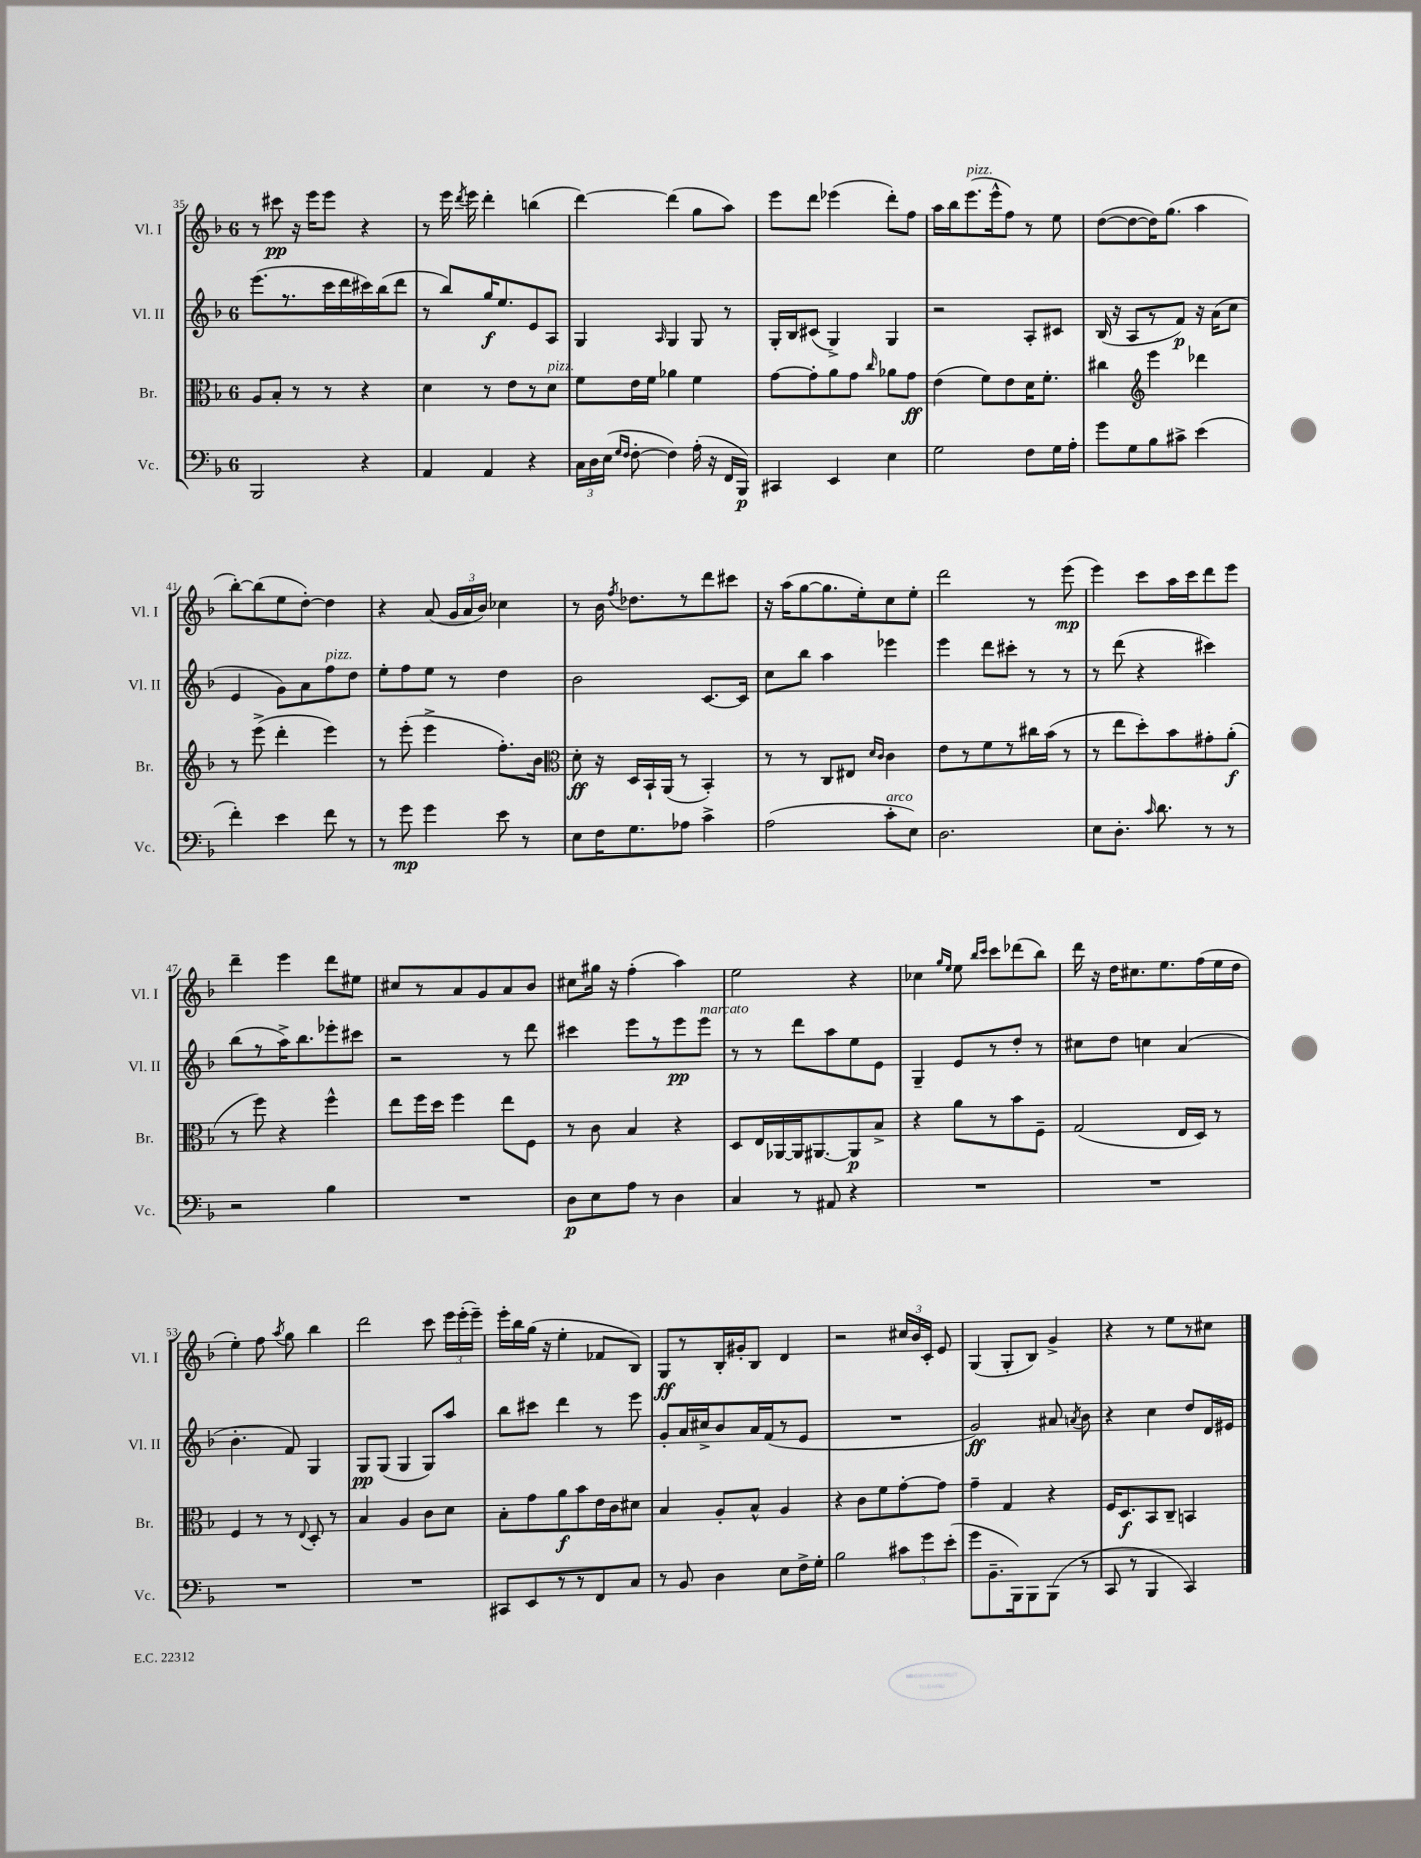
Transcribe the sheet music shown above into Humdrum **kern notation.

**kern	**dynam	**kern	**dynam	**kern	**dynam	**kern	**dynam
*part4	*part4	*part3	*part3	*part2	*part2	*part1	*part1
*staff4	*staff4	*staff3	*staff3	*staff2	*staff2	*staff1	*staff1
*I"Vc.	*	*I"Br.	*	*I"Vl. II	*	*I"Vl. I	*
*I'Vc.	*	*I'Br.	*	*I'Vl. II	*	*I'Vl. I	*
*clefF4	*	*clefC3	*	*clefG2	*	*clefG2	*
*k[b-]	*	*k[b-]	*	*k[b-]	*	*k[b-]	*
*M6/8	*	*M6/8	*	*M6/8	*	*M6/8	*
=35	=35	=35	=35	=35	=35	=35	=35
2BBB-/	.	8A/L	.	(8.eee\L	.	8r	.
.	.	8B-'/J	.	.	.	8ccc#X\	pp
.	.	.	.	8.r	.	.	.
.	.	8r	.	.	.	16r	.
.	.	.	.	.	.	16eee\KL	.
.	.	8r	.	16ccc\L	.	8eee\J	.
.	.	.	.	16ddd\	.	.	.
4r	.	4r	.	16ccc#X\)	.	4r	.
.	.	.	.	(16bb-\J	.	.	.
.	.	.	.	8ddd\J	.	.	.
=36	=36	=36	=36	=36	=36	=36	=36
4AA/	.	4d\	.	8r	.	8r	.
.	.	.	.	8bb-/L)	.	16eee\	.
.	.	.	.	.	.	8qddd/	.
.	.	.	.	.	.	16eee\	.
4AA/	.	8r	.	16gg/K	f	4ddd'\	.
.	.	.	.	8.ee/	.	.	.
.	.	8e\L	.	.	.	.	.
4r	.	8r	.	8e/	.	(4bbn\	.
!	!	!LO:TX:a:i:t=pizz.	!	!	!	!	!
.	.	8d\J	.	8A/J	.	.	.
=37	=37	=37	=37	=37	=37	=37	=37
24C\LL	.	8f\L	.	4G/	.	[4ddd\)	.
24D\	.	.	.	.	.	.	.
(24E\JJ	.	.	.	.	.	.	.
16qqG/LL	.	.	.	.	.	.	.
16qqF/JJ	.	.	.	.	.	.	.
[8F'\	.	16e\L	.	.	.	.	.
.	.	16f\JJ	.	.	.	.	.
.	.	.	.	16qqA/	.	.	.
4F\])	.	4a-X\	.	4G/	.	(4ddd\]	.
(16A'\	.	4f\	.	8G/	.	8gg\L	.
16r	.	.	.	.	.	.	.
16FF/LL	.	.	.	8r	.	8aa\J)	.
16BBB-/JJ)	p	.	.	.	.	.	.
=38	=38	=38	=38	=38	=38	=38	=38
4CC#X/	.	[8g\L	.	16G'/LL	.	8eee\L	.
.	.	.	.	16B-/J	.	.	.
.	.	8g'\]	.	(8c#X/J	.	8ddd\J	.
4EE/	.	8a\	.	4G^/)	.	(4eee-X\	.
.	.	8g\J	.	.	.	.	.
.	.	16qqcc/	.	.	.	.	.
4E\	.	8a-X\L	.	4G/	.	8ddd'\L)	.
.	.	8g\J	ff	.	.	8ff\J	.
=39	=39	=39	=39	=39	=39	=39	=39
2G\	.	(4e\	.	2r	.	16aa\LL	.
.	.	.	.	.	.	16bb-\J	.
!	!	!	!	!	!	!LO:TX:a:i:t=pizz.	!
.	.	.	.	.	.	(8.eee\	.
.	.	8f\L)	.	.	.	.	.
.	.	.	.	.	.	16eee^^\k	.
.	.	8e\	.	.	.	8ff\J)	.
8F\L	.	16d\K	.	8A'/L	.	8r	.
.	.	8.f'\J	.	.	.	.	.
16G\L	.	.	.	8c#X/J	.	8ee\	.
16A'\JJ	.	.	.	.	.	.	.
=40	=40	=40	=40	=40	=40	=40	=40
8g\L	.	4cc#X\	.	(16B-/	.	([8dd\L	.
.	.	.	.	16r	.	.	.
8G\	.	.	.	8A/L	.	8dd\_	.
*	*	*clefG2	*	*	*	*	*
8B-\	.	4eee\	.	8r	.	16dd\K])	.
.	.	.	.	.	.	(8.gg\J	.
8c#X^\J	.	.	.	8f/J)	p	.	.
(4e\	.	4ddd-X\	.	16r	.	4aa\	.
.	.	.	.	(16a\KL	.	.	.
.	.	.	.	8cc\J	.	.	.
!!LO:LB:g=z
=41	=41	=41	=41	=41	=41	=41	=41
4f'\)	.	8r	.	4e/	.	[8bb-'\L)	.
.	.	(8eee^\	.	.	.	(8bb-\]	.
4e\	.	4ddd'\	.	8g\L)	.	8ee\	.
.	.	.	.	8a\	.	[8dd'\J)	.
!	!	!	!	!LO:TX:a:i:t=pizz.	!	!	!
8f\	.	4eee\)	.	8ff\	.	4dd\]	.
8r	.	.	.	8dd\J	.	.	.
=42	=42	=42	=42	=42	=42	=42	=42
8r	.	8r	.	8ee'\L	.	4r	.
8g\	mp	(8eee'\	.	8ff\	.	.	.
4g\	.	4eee^\	.	8ee\J	.	(8a/	.
.	.	.	.	8r	.	24g/LL	.
.	.	.	.	.	.	24a/	.
.	.	.	.	.	.	24b-/JJ)	.
8e\	.	8.ff'\L)	.	4dd\	.	4cc-X\	.
8r	.	.	.	.	.	.	.
.	.	16b-\Jk	.	.	.	.	.
=43	=43	=43	=43	=43	=43	=43	=43
*	*	*clefC3	*	*	*	*	*
8E\L	.	8d'\	ff	2b-\	.	8r	.
16F\K	.	16r	.	.	.	16b-\	.
.	.	.	.	.	.	8qff/	.
8.G\	.	16D/LL	.	.	.	8.dd-X\L	.
.	.	16BB-`/	.	.	.	.	.
.	.	(16AA/JJ	.	.	.	.	.
8A-X\J	.	8r	.	.	.	8r	.
4c^\	.	4BB-'/)	.	[8.c/L	.	8ddd\	.
.	.	.	.	.	.	8ccc#X\J	.
.	.	.	.	16c/Jk]	.	.	.
=44	=44	=44	=44	=44	=44	=44	=44
(2A\	.	8r	.	8cc\L	.	16r	.
.	.	.	.	.	.	(16aa\KL	.
.	.	8r	.	8bb-\J	.	[8gg\	.
.	.	8C/L	.	4aa\	.	8.gg\]	.
.	.	8E#X/J	.	.	.	.	.
.	.	.	.	.	.	16ee'\k)	.
.	.	16qqd/LL	.	.	.	.	.
.	.	16qqc/JJ	.	.	.	.	.
!LO:TX:a:i:t=arco	!	!	!	!	!	!	!
8c'\L	.	4c\	.	4eee-X\	.	8cc\	.
8E\J)	.	.	.	.	.	8ee'\J	.
=45	=45	=45	=45	=45	=45	=45	=45
2.D\	.	8e\L	.	4eee\	.	2ddd\	.
.	.	8r	.	.	.	.	.
.	.	8f\	.	8ddd\L	.	.	.
.	.	8r	.	8ccc#X'\J	.	.	.
.	.	16cc#X\L	.	8r	.	8r	.
.	.	(16b-\JJ	.	.	.	.	.
.	.	8r	.	8r	.	(8eee\	mp
=46	=46	=46	=46	=46	=46	=46	=46
8E\L	.	8r	.	8r	.	4eee\)	.
8.D'\J	.	8ee\L	.	(8ddd\	.	.	.
.	.	8dd'\)	.	4r	.	8ccc\L	.
16qqc/	.	.	.	.	.	.	.
8.d\	.	.	.	.	.	.	.
.	.	8b-\	.	.	.	16aa\L	.
.	.	.	.	.	.	16ccc\J	.
8r	.	8g#X'\	.	4ccc#X\)	.	8ddd\	.
8r	.	(8a'\J	f	.	.	8eee\J	.
!!LO:LB:g=z
=47	=47	=47	=47	=47	=47	=47	=47
2r	.	8r	.	(8bb-\L	.	4ddd~\	.
.	.	8ff\)	.	8r	.	.	.
.	.	4r	.	16aa^\K)	.	4eee\	.
.	.	.	.	8.bb-\	.	.	.
4B-\	.	4ff^^\	.	8eee-X'\	.	8ddd\L	.
.	.	.	.	8ccc#X\J	.	8ee#X\J	.
=48	=48	=48	=48	=48	=48	=48	=48
2.r	.	8ee\L	.	2r	.	8cc#X/L	.
.	.	16ff\L	.	.	.	8r	.
.	.	16dd\JJ	.	.	.	.	.
.	.	4ff\	.	.	.	8a/	.
.	.	.	.	.	.	8g/	.
.	.	8ee\L	.	8r	.	8a/	.
.	.	8F\J	.	8ddd\	.	8b-/J	.
=49	=49	=49	=49	=49	=49	=49	=49
8D\L	p	8r	.	4ccc#X\	.	8cc#X\L	.
8E\	.	8c\	.	.	.	16gg#X\Jk	.
.	.	.	.	.	.	16r	.
8A\J	.	4B-/	.	8eee\L	.	(4ff'\	.
8r	.	.	.	8r	.	.	.
4D\	.	4r	.	8eee\	pp	4aa\)	.
!	!	!	!	!LO:TX:a:i:t=marcato	!	!	!
.	.	.	.	8eee\J	.	.	.
=50	=50	=50	=50	=50	=50	=50	=50
4C/	.	8D/L	.	8r	.	2ee\	.
.	.	16E/L	.	8r	.	.	.
.	.	[16AA-X/	.	.	.	.	.
8r	.	16AA-/J]	.	8ddd\L	.	.	.
.	.	[8.AA#X/	.	.	.	.	.
8AA#X/	.	.	.	8aa\	.	.	.
4r	.	8AA#/]	p	8ee\	.	4r	.
.	.	8B-^/J	.	8e\J	.	.	.
=51	=51	=51	=51	=51	=51	=51	=51
2.r	.	4r	.	4G~/	.	4cc-X\	.
.	.	.	.	.	.	16qqgg/LL	.
.	.	.	.	.	.	16qqee/JJ	.
.	.	8a\L	.	8e/L	.	8ee\	.
.	.	.	.	.	.	16qqbb-/LL	.
.	.	.	.	.	.	16qqccc/JJ	.
.	.	8r	.	8r	.	8ccc\L	.
.	.	8b-\	.	8dd'/J	.	(8ddd-X\	.
.	.	8F~\J	.	8r	.	8bb-\J)	.
=52	=52	=52	=52	=52	=52	=52	=52
2.r	.	(2G/	.	8cc#X\L	.	16ddd\	.
.	.	.	.	.	.	16r	.
.	.	.	.	8dd\J	.	16dd\KL	.
.	.	.	.	.	.	8.cc#X\	.
.	.	.	.	4ccn\	.	.	.
.	.	.	.	.	.	8.ee\	.
.	.	16E/LL	.	(4a/	.	.	.
.	.	16D/JJ)	.	.	.	(16ff\L	.
.	.	8r	.	.	.	16ee\	.
.	.	.	.	.	.	16dd\JJ	.
!!LO:LB:g=z
=53	=53	=53	=53	=53	=53	=53	=53
2.r	.	4F/	.	4.b-'\	.	4ee'\)	.
.	.	8r	.	.	.	8ff\	.
.	.	.	.	.	.	8qaa/	.
.	.	8r	.	8f/)	.	8gg\	.
.	.	8qqE/	.	.	.	.	.
.	.	8D'/	.	4G/	.	4bb-\	.
.	.	8r	.	.	.	.	.
=54	=54	=54	=54	=54	=54	=54	=54
2.r	.	4B-/	.	8G/L	pp	2ddd\	.
.	.	.	.	(8G/J	.	.	.
.	.	4A/	.	4G/	.	.	.
.	.	8c\L	.	8G/L)	.	8ccc\	.
.	.	8d\J	.	8aa/J	.	24eee\LL	.
.	.	.	.	.	.	(24eee'\	.
.	.	.	.	.	.	24eee~\JJ)	.
=55	=55	=55	=55	=55	=55	=55	=55
8CC#X/L	.	8B-'\L	.	8bb-\L	.	16eee'\LL	.
.	.	.	.	.	.	16bb-\	.
8EE/	.	8g\	.	8ccc#X\J	.	(16gg\JJ	.
.	.	.	.	.	.	16r	.
8r	.	8a\	f	4ddd\	.	4ee'\	.
8r	.	8b-\	.	.	.	.	.
8FF/	.	16e\L	.	8r	.	8f-X/L	.
.	.	16c\J	.	.	.	.	.
8C/J	.	8d#X\J	.	8eee\	.	8B-/J)	.
=56	=56	=56	=56	=56	=56	=56	=56
8r	.	4B-/	.	8g'/L	.	8G/L	ff
8BB-/	.	.	.	16a/L	.	8r	.
.	.	.	.	16cc#X^/J	.	.	.
4D\	.	8A'/L	.	8b-/	.	16B-'/L	.
.	.	.	.	.	.	16g#X'/J	.
.	.	8B-^^/J	.	16a/L	.	8B-/J	.
.	.	.	.	(16f/J	.	.	.
8E\L	.	4A/	.	8r	.	4d/	.
16F^\L	.	.	.	8e/J	.	.	.
16G'\JJ	.	.	.	.	.	.	.
=57	=57	=57	=57	=57	=57	=57	=57
2B-\	.	4r	.	2.r	.	2r	.
.	.	8c\L	.	.	.	.	.
.	.	8f\	.	.	.	.	.
12c#X\L	.	[8g'\	.	.	.	24cc#X/LL	.
.	.	.	.	.	.	24b-/	.
12g\	.	.	.	.	.	24c'/JJ	.
.	.	8g\J]	.	.	.	8e/	.
(12e'\J	.	.	.	.	.	.	.
=58	=58	=58	=58	=58	=58	=58	=58
8g\L	.	4g~\	.	2g/)	ff	(4G/	.
8.BB-~\	.	.	.	.	.	.	.
.	.	4G/	.	.	.	8G'/L	.
16BBB-\k)	.	.	.	.	.	.	.
8BBB-\	.	.	.	.	.	8B-/J)	.
(8BBB-\J	.	4r	.	8a#X/	.	4g^/	.
.	.	.	.	8qan/	.	.	.
8r	.	.	.	8b-\	.	.	.
=59	=59	=59	=59	=59	=59	=59	=59
8CC/	.	16F/KL	.	4r	.	4r	.
.	.	8.D/	f	.	.	.	.
8r	.	.	.	.	.	.	.
4BBB-/	.	8BB-/	.	4cc\	.	8r	.
.	.	8C~/J	.	.	.	8ee\L	.
4CC/)	.	4BBn/	.	8dd/L	.	8r	.
.	.	.	.	16d/L	.	8cc#X\J	.
.	.	.	.	16e#X/JJ	.	.	.
==	==	==	==	==	==	==	==
*-	*-	*-	*-	*-	*-	*-	*-
